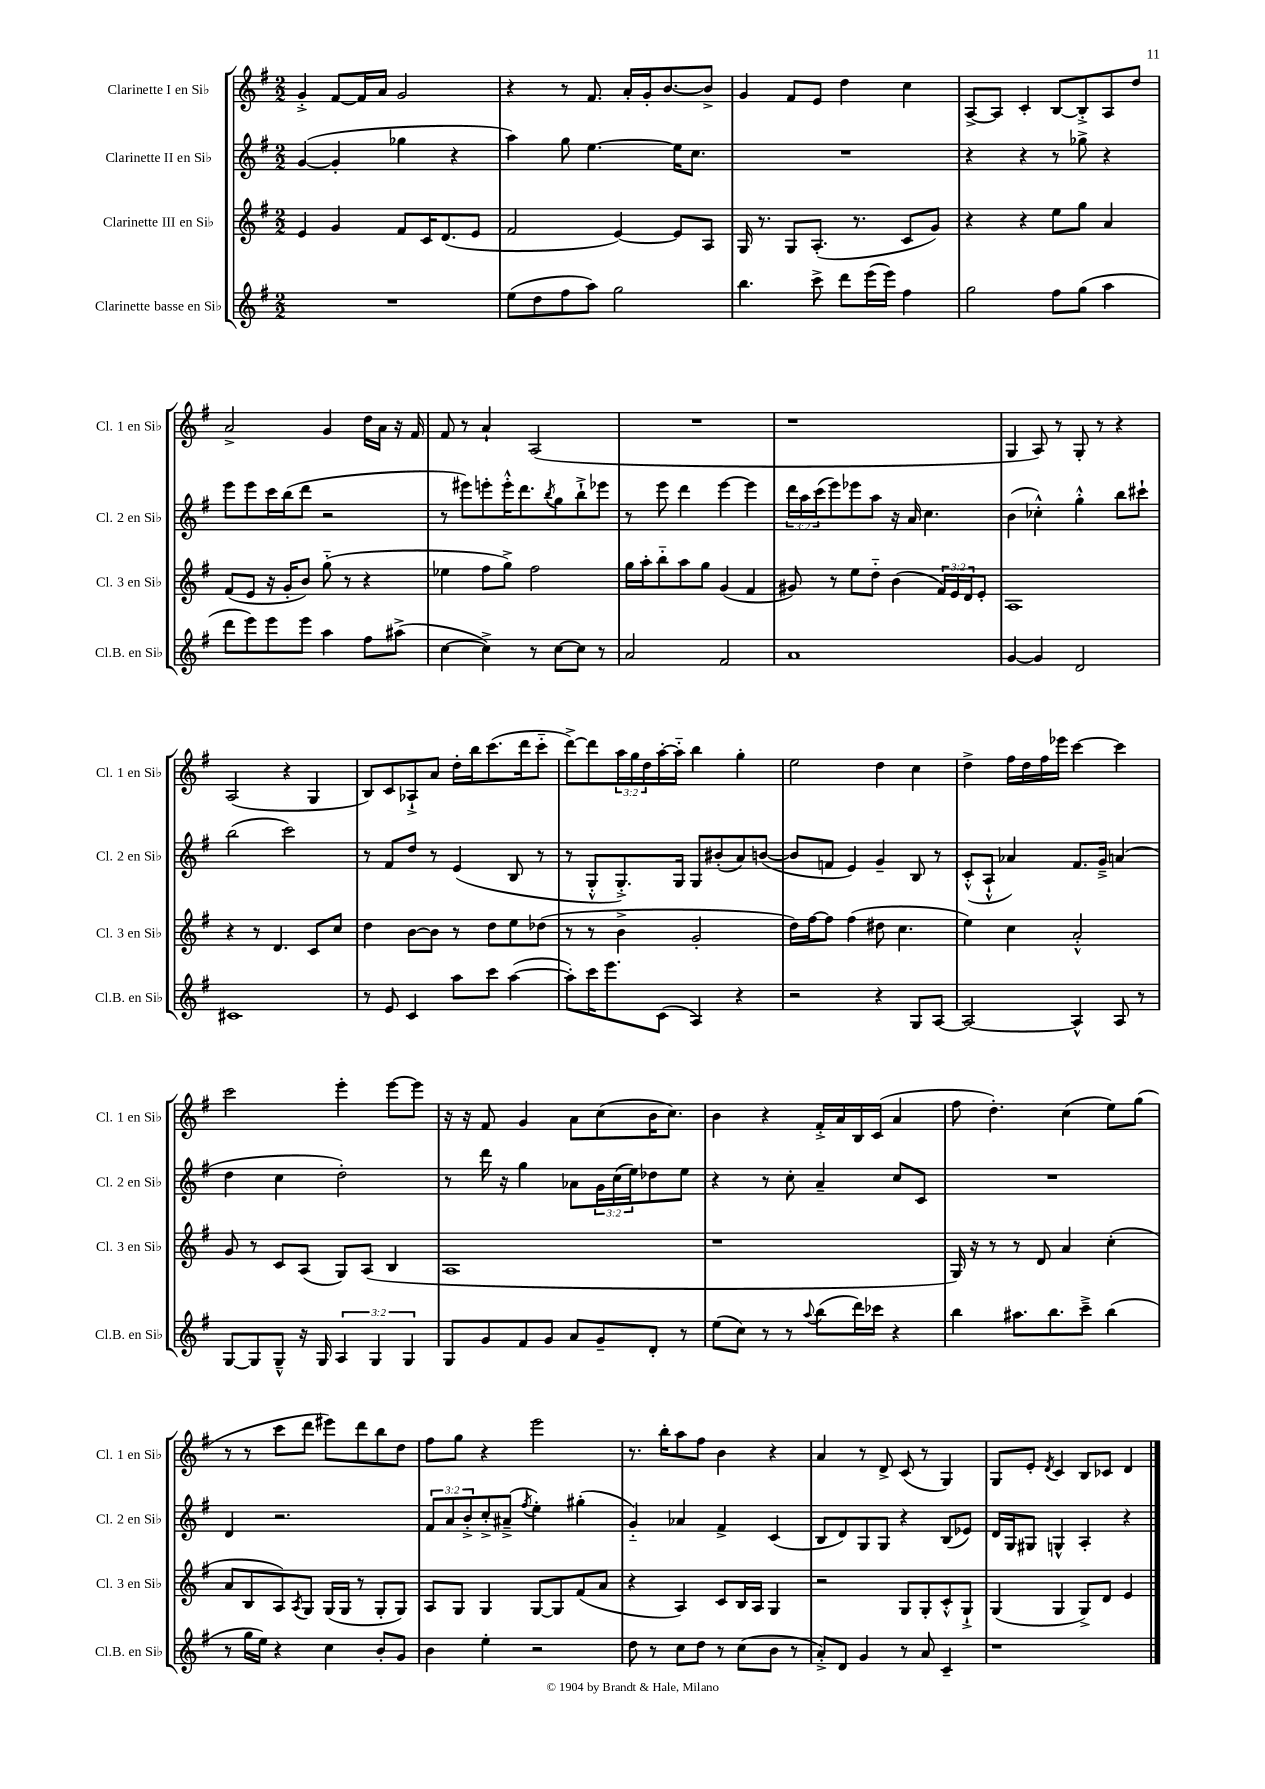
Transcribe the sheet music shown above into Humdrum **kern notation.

**kern	**kern	**kern	**kern
*staff4	*staff3	*staff2	*staff1
*clefG2	*clefG2	*clefG2	*clefG2
*k[f#]	*k[f#]	*k[f#]	*k[f#]
*M2/2	*M2/2	*M2/2	*M2/2
1r	4e/	([4g/	4g'^/
.	4g/	4g'/]	[8f#/L
.	.	.	16f#/]L
.	.	.	16a/JJ
.	8f#/L	4gg-\	2g/
.	16c/K	.	.
.	(8.d/	.	.
.	.	4r	.
.	8e/J	.	.
=	=	=	=
(8ee\L	2f#/	4aa\)	4r
8dd\	.	.	.
8ff#\	.	8gg\	8r
8aa\J)	.	[4.ee\	8.f#/
2gg\	[4e/)	.	.
.	.	.	16a'/LL
.	.	.	16g'/J
.	.	.	[8.b/
.	8e/]L	16ee\]LK	.
.	.	8.cc\J	.
.	8A/J	.	8b^/]J
=	=	=	=
4.bb\	16G/	1r	4g/
.	8.r	.	.
.	8G/L	.	8f#/L
8ccc^\	(8.A'/J	.	8e/J
8ddd\L	.	.	4dd\
.	8.r	.	.
(16eee\L	.	.	.
16eee\JJ)	.	.	.
4ff#\	8c/L	.	4cc\
.	8g/J)	.	.
=	=	=	=
2gg\	4r	4r	[8A^/L
.	.	.	8A/]J
.	4r	4r	4c'/
8ff#\L	8ee\L	8r	[8B/L
(8gg\J	8gg\J	8gg-^\	8B'^/]
4aa\	4a/	4r	8A/
.	.	.	8dd/J
=	=	=	=
8ddd\L	(8f#/L	8eee\L	2a^/
8eee\)	8e/J	8eee\	.
8eee\	16r	16ccc\L	.
.	16g'/LK	(16bb\J	.
8eee\J	8b/J)	8ddd\J	.
4aa\	(8gg'~\	2r	4g/
.	8r	.	.
8ff#\L	4r	.	16dd\LL
.	.	.	16a\JJ
(8aa#^\J	.	.	16r
.	.	.	16f#/
=	=	=	=
[4cc\	4ee-\	8r	8f#/
.	.	8eee#\L)	8r
4cc^\])	8ff#\L	8eee'\	4a`/
.	8gg^\J)	16eee'^^\K	.
.	.	8.ddd\	.
8r	2ff#\	.	(2A/
.	.	8qbb/	.
[8cc\L	.	8gg\	.
8cc\]J	.	8bb`^\	.
8r	.	8eee-\J	.
=	=	=	=
2a/	16gg\LL	8r	1r
.	16aa'\J	.	.
.	8bb'~\	8eee\	.
.	8aa\	4ddd\	.
.	8gg\J	.	.
2f#/	(4g/	[4eee\	.
.	4f#/	4eee\]	.
=	=	=	=
1a	8g#/)	24ddd\LL	1r
.	.	24aa\	.
.	.	(24ccc\J	.
.	8r	8eee\)	.
.	8ee\L	8eee-\	.
.	8dd'~\J	8aa\J	.
.	(4b\	16r	.
.	.	16a/	.
.	.	4.cc\	.
.	24f#/LL)	.	.
.	24e/	.	.
.	24d/J	.	.
.	8e'/J	.	.
=	=	=	=
[4g/	1A	(4b\	4G/
4g/]	.	4cc-'^^\)	8A/)
.	.	.	8r
2d/	.	4gg'^^\	8G'/
.	.	.	8r
.	.	8bb\L	4r
.	.	8ccc#`\J	.
=	=	=	=
1c#	4r	(2bb\	(2A/
.	8r	.	.
.	4.d/	.	.
.	.	2ccc\)	4r
.	8c/L	.	4G/
.	8cc/J	.	.
=	=	=	=
8r	4dd\	8r	8B/L)
8e/	.	8f#/L	8c/
4c/	[8b\L	8dd/J	8A-`^/
.	8b\]J	8r	8a/J
8aa\L	8r	(4e/	16dd'\LL
.	.	.	16bb\J
8ccc\J	8dd\L	.	(8.ccc\
([4aa\	8ee\	8B/	.
.	.	.	16ddd\k
.	(8dd-\J	8r	8ccc'~\J
=	=	=	=
8aa'\]L)	8r	8r	[8ddd^\L)
16ccc\K	8r	8G'^^/L	8ddd\]
8.eee\	.	.	.
.	4b^\	8.G'^/)	24aa\L
.	.	.	24gg\
.	.	.	24dd\
(8c\J	.	.	[16aa'\
.	.	16G/Jk	16aa'~\]JJ
4A/)	2g'/	8G/L	4bb\
.	.	(8b#'/	.
4r	.	8a/)	4gg'\
.	.	([8b/J	.
=	=	=	=
2r	16dd\LL)	8b/]L	2ee\
.	[16ff#\J	.	.
.	8ff#\]J	8f/J	.
.	(4ff#\	4e/)	.
4r	8dd#\	4g~/	4dd\
.	4.cc\	.	.
8G/L	.	8B/	4cc\
[8A/J	.	8r	.
=	=	=	=
2A/_	4ee\)	(8c'^^/L	4dd^\
.	.	8A`^^/J	.
.	4cc\	4a-/)	16ff#\LL
.	.	.	16dd\
.	.	.	16ff#\
.	.	.	16eee-\JJ
4A^^/]	2a'^^/	8.f#/L	[4ccc\
.	.	16g~^/Jk	.
8A/	.	(4a/	4ccc\]
8r	.	.	.
=	=	=	=
[8G/L	8g/	4dd\	2ccc\
8G/]	8r	.	.
8G~^^/J	8c/L	4cc\	.
16r	(8A/J	.	.
16G/	.	.	.
6A/	8G/L)	2dd'\)	4eee'\
.	(8A/J	.	.
6G/	.	.	.
.	4B/	.	[8eee\L
6G/	.	.	.
.	.	.	8eee\]J
=	=	=	=
8G/L	1A	8r	16r
.	.	.	16r
8g/	.	16ddd\	8f#/
.	.	16r	.
8f#/	.	4gg\	4g/
8g/J	.	.	.
8a/L	.	8a-\L	8a\L
8g~/	.	24g\L	(8cc\
.	.	(24cc\	.
.	.	24ee\J)	.
8d'/J	.	8dd-\	16b\K
.	.	.	8.cc\J)
8r	.	8ee\J	.
=	=	=	=
(8ee\L	1r	4r	4b\
8cc\J)	.	.	.
8r	.	8r	4r
8r	.	8cc'\	.
8qqaa/	.	.	.
(8bb\L	.	4a~/	16f#'^/LL
.	.	.	16a/
16ddd\L)	.	.	16B/
16ccc-\JJ	.	.	(16c/JJ
4r	.	8cc/L	4a/
.	.	8c/J	.
=	=	=	=
4bb\	16G/)	1r	8ff#\
.	16r	.	.
.	8r	.	4.dd'\)
8.aa#\L	8r	.	.
.	8d/	.	.
8.bb\	.	.	.
.	4a/	.	(4cc\
8ccc~^\J	.	.	.
(4bb\	(4cc'\	.	8ee\L)
.	.	.	(8gg\J
=	=	=	=
8r	8a/L	4d/	8r
16gg\LL	8B/	.	8r
16ee\JJ)	.	.	.
4r	8A/)	2.r	8ccc\L
.	8qA/	.	.
.	8G/J	.	8ddd\J
4cc\	(16G/LL	.	8eee#\L)
.	16G/JJ	.	.
.	8r	.	8ddd\
8b'/L	8G'/L	.	8bb\
8g/J	8G/J)	.	8dd\J
=	=	=	=
4b\	8A/L	12f#/L	8ff#\L
.	.	12a/	.
.	8G/J	.	8gg\J
.	.	12b'^/	.
4ee'\	4G/	8cc'^/	4r
.	.	(8a#~^/J	.
.	.	8qff#/	.
2r	[8G/L	4ee'\)	2eee\
.	8G/]	.	.
.	(8f#/	(4gg#'\	.
.	8a/J	.	.
=	=	=	=
8dd\	4r	4g'~/)	8.r
8r	.	.	.
.	.	.	16bb'\LK
8cc\L	4A/)	4a-/	8aa\
8dd\J	.	.	8ff#\J
8r	8c/L	4f#^/	4b\
(8cc\L	16B/L	.	.
.	16A/JJ	.	.
8b\J	4G/	(4c/	4r
8r	.	.	.
=	=	=	=
8a'^/L)	2r	8B/L	4a/
8d/J	.	8d/)	.
4g/	.	8G/	8r
.	.	8G/J	8d^/
8r	8G/L	4r	(8c/
8a/	8G'/	.	8r
4c~/	8c'^^/	(8B/L	4G/)
.	8G`^/J	8e-/J)	.
=	=	=	=
1r	(4G/	16d/LL	8G/L
.	.	16G/J	.
.	.	8G#/J	8e'/J
.	.	.	8qd/
.	4G/	4G^^/	4c/
.	8G^/L)	4A'/	8B/L
.	8d/J	.	8c-/J
.	4e/	4r	4d/
==	==	==	==
*-	*-	*-	*-
